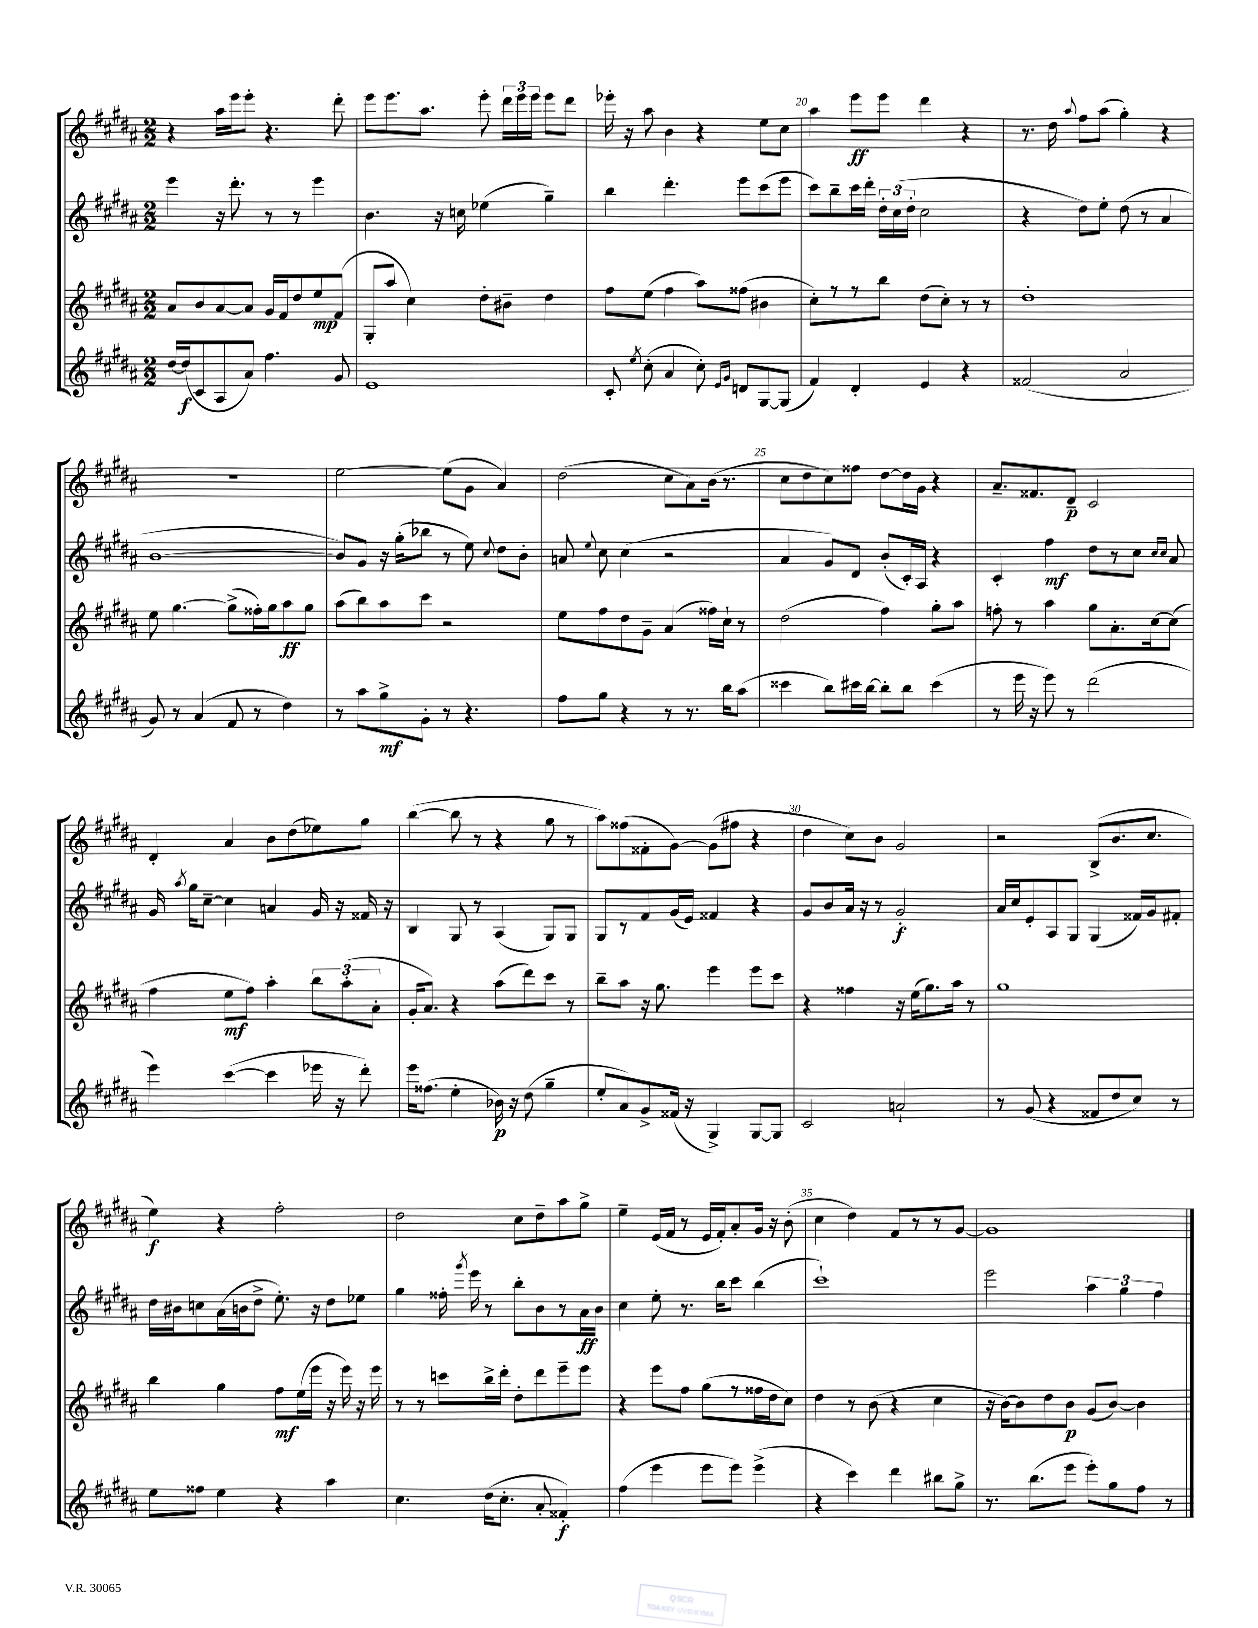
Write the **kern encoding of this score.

**kern	**kern	**kern	**kern
*staff4	*staff3	*staff2	*staff1
*clefG2	*clefG2	*clefG2	*clefG2
*k[f#c#g#d#a#]	*k[f#c#g#d#a#]	*k[f#c#g#d#a#]	*k[f#c#g#d#a#]
*M2/2	*M2/2	*M2/2	*M2/2
[16dd#/LL	8a#/L	4eee\	4r
(16dd#/]J	.	.	.
8c#/	8b/	.	.
8A#/	[8a#/	16r	16aa#\LL
.	.	8.ddd#'\	16eee\J
8a#/J)	8a#/]J	.	8eee'\J
4.ff#\	16g#/LL	8r	4.r
.	16f#/J	.	.
.	8dd#/	8r	.
.	8ee/	4eee\	.
8g#/	(8f#/J	.	8ddd#'\
=	=	=	=
1e	8G#'/L	4.b\	8eee\L
.	8aa#/J	.	8.eee\
.	4cc#\)	.	.
.	.	.	8.aa#\J
.	.	16r	.
.	.	16cc\	.
.	8dd#'\L	(4ee-\	8eee'\
.	8b#~\J	.	24ddd#\LL
.	.	.	24eee\
.	.	.	24eee\JJ
.	4dd#\	4gg#~\)	8eee\L
.	.	.	8ddd#\J
=	=	=	=
8c#'/	8ff#\L	4bb\	16eee-'\
.	.	.	16r
8qee/	.	.	.
(8cc#'\	(8ee\J	.	8aa#\
4a#/	4ff#\	4.ddd#'\	4b\
8cc#'\)	8aa#\L)	.	4r
16qqe/LL	.	.	.
16qqg#/JJ	.	.	.
8d/L	(8ff##\J	8eee\L	.
[8G#/	4b#\	(8ccc#\	8ee\L
(8G#/]J	.	8eee\J	8cc#\J
=	=	=	=
4f#/)	8cc#'\L)	8ccc#\L)	4aa#\
.	8r	8bb~\	.
4d#'/	8r	16ccc#\L	8eee\L
.	.	16ddd#'\JJ	.
.	8bb\J	24dd#'\LL	8eee\J
.	.	(24cc#\	.
.	.	24dd#'\JJ	.
4e/	(8dd#\L	2cc#\	4ddd#\
.	8cc#'\J)	.	.
4r	8r	.	4r
.	8r	.	.
=	=	=	=
(2f##/	1dd#'	4r	8.r
.	.	.	16dd#\
.	.	.	8qqaa#/
.	.	8dd#\L)	8ff#\L
.	.	8ee'\J	(8aa#\J
2a#/	.	(8dd#\	4gg#'\)
.	.	8r	.
.	.	4a#/	4r
=	=	=	=
8g#/)	8ee\	[1b	1r
8r	[4.gg#\	.	.
(4a#/	.	.	.
8f#/	(8gg#^\]L	.	.
8r	16ff##'\L)	.	.
.	16gg#\J	.	.
4dd#\)	8aa#\	.	.
.	8gg#\J	.	.
=	=	=	=
8r	(8aa#\L	8b/]L)	[2ee\
8aa#\L	8bb\)	8g#/J	.
8gg#^\	8aa#\	16r	.
.	.	(16gg#'\LK	.
8g#'\J	8ccc#\J	8bb-\J	.
8r	2r	8r	(8ee\]L
4.r	.	8ee\)	8g#\J
.	.	8qqcc#/	.
.	.	8dd#\L	4a#/)
.	.	8b'\J	.
=	=	=	=
8ff#\L	8ee\L	8a/	(2dd#\
.	.	8qqee/	.
8gg#\J	8ff#\	8cc#\	.
4r	8dd#\	(4cc#\	.
.	8g#~\J	.	.
8r	(4a#/	2r	8cc#\L
8.r	.	.	8a#\)
.	16ff##\LL)	.	(16b\Jk
16bb\LK	16cc#`\JJ	.	8.r
(8aa#\J	8r	.	.
=	=	=	=
4ccc##\	(2dd#\	4a#/	8cc#\L
.	.	.	8dd#\
8bb\L)	.	8g#/L)	8cc#\)
16ccc#\L	.	8d#/J	8ff##\J
[16bb\JJ	.	.	.
8bb'\]L	4ff#\)	(8b'/L	[8dd#\L
8bb\J	.	16c#'/L)	16dd#\]L
.	.	16A#/JJ	16g#\JJ
(4ccc#\	8gg#'\L	4r	4r
.	8aa#\J	.	.
=	=	=	=
8r	8ff'\	4c#'/	8.a#~/L
16eee\	8r	.	.
16r	.	.	8.f##/
8eee\)	4aa#\	4ff#\	.
8r	.	.	8d#~/J
(2ddd#\	8gg#\L	8dd#\L	2c#/
.	8.a#'\	8r	.
.	.	8cc#\J	.
.	[16cc#\k	.	.
.	.	16qqcc#/LL	.
.	.	16qqcc#/JJ	.
.	(8cc#\]J	8a#/	.
=	=	=	=
4eee\)	4ff#\	16g#/	4d#'/
.	.	8qaa#/	.
.	.	16gg#\LK	.
.	.	[8cc#~\J	.
([4ccc#\	8ee\L	4cc#\]	4a#/
.	8ff#\J)	.	.
4ccc#\]	4aa#'\	4a/	8b\L
.	.	.	(8dd#\
16eee-\	12bb\L	16g#/	8ee-\)
16r	.	16r	.
.	(12aa#'\	.	.
8ddd#'\)	.	16f##/	8gg#\J
.	12a#'\J	.	.
.	.	16r	.
=	=	=	=
16eee\LK	16g#'/LK	4B/	([4bb\
(8.ff##\J	8.a#/J)	.	.
4ee'\	4r	8G#/	8bb\]
.	.	8r	8r
16b-\)	(8aa#\L	(4A#/	4r
16r	.	.	.
(8dd#\	8ddd#\)	.	.
4gg#~\	8ccc#\J	8G#/L)	8gg#\
.	8r	8G#/J	8r
=	=	=	=
8ee'/L	8bb~\L	8G#/L	8aa#\L)
8a#/)	8aa#\J	8r	(8ff##\
8g#^/	16r	8f#/	8f##'\
.	8.gg#\	.	.
(16f##/Jk	.	(16g#/L	[8g#\J)
16r	.	16e/JJ)	.
4G#^/)	4eee\	4f##/	(8g#\]L
.	.	.	8ff#\J
[8G#/L	8eee\L	4r	4r
8G#/]J	8ccc#\J	.	.
=	=	=	=
2c#/	4r	8g#/L	4dd#\
.	.	8b/	.
.	4ff##\	16a#/Jk	8cc#\L)
.	.	16r	.
.	.	8r	8b\J
2a`/	16r	2g#'/	2g#/
.	(16ee\LK	.	.
.	8.gg#\)	.	.
.	16aa#\Jk	.	.
.	8r	.	.
=	=	=	=
8r	1gg#	16a#/LL	2r
.	.	16cc#/J	.
(8g#/	.	8e'/	.
4r	.	8A#/	.
.	.	8G#/J	.
8f##/L	.	(4G#/	(8B^/L
8dd#/	.	.	8.b/
8cc#/J)	.	16f##/LL)	.
.	.	16g#/J	8.cc#/J
8r	.	8f#'/J	.
=	=	=	=
8ee\L	4bb\	16dd#\LL	4ee\)
.	.	16b#\J	.
8ff##\J	.	8cc\	.
4ee\	4gg#\	(16a#\L	4r
.	.	16b\J	.
.	.	8dd#^\J	.
4r	8ff#\L	8.ee'\)	2ff#'\
.	(16ee\L	.	.
.	16eee\JJ	16r	.
4aa#\	16r	8dd#\L	.
.	16eee\)	.	.
.	16r	8ee-\J	.
.	16eee\	.	.
=	=	=	=
4.cc#\	8r	4gg#\	2dd#\
.	8r	.	.
.	8ccc\L	16ff##'\	.
.	.	8qggg#/	.
.	.	16eee\	.
(16dd#\LK	16bb^\L	8r	.
8.cc#'\J	16ddd#'\JJ	.	.
.	8dd#'\L	8bb'\L	8cc#\L
8a#'/	8ddd#\	8b\	8dd#~\
4f##'/)	8eee~\	8r	8aa#\
.	8eee\J	16a#\L	8gg#^\J
.	.	16b\JJ	.
=	=	=	=
(4ff#\	4r	4cc#\	4ee~\
4eee\	8eee\L	8ee'\	(16e/LL
.	.	.	16f#/JJ
.	8ff#\J	8.r	8r
8eee\L	(8gg#\L	.	16e/LL
.	.	16bb\LK	16f#'/J)
8eee\J)	8r	8ccc#\J	8a#'/
(4eee^\	16ff##\L	(4bb\	16g#/Jk
.	16dd#\J	.	16r
.	8cc#\J)	.	(8b'\
=	=	=	=
4r	4dd#\	1ccc#`)	4cc#\
4ccc#\)	8r	.	4dd#\)
.	(8b\	.	.
4ddd#\	4r	.	8f#/L
.	.	.	8r
8bb#\L	4cc#\	.	8r
8gg#^\J	.	.	[8g#/J
=	=	=	=
8.r	16r	2eee\	1g#]
.	[16b\LK)	.	.
.	8b\]	.	.
(8.bb\L	.	.	.
.	8dd#\	.	.
8eee\J	8b\J	.	.
8eee'\L)	(8g#/L	6aa#\	.
8gg#\	[8b/J)	.	.
.	.	6gg#\	.
8ff#\J	4b\]	.	.
.	.	6ff#\	.
8r	.	.	.
==	==	==	==
*-	*-	*-	*-
